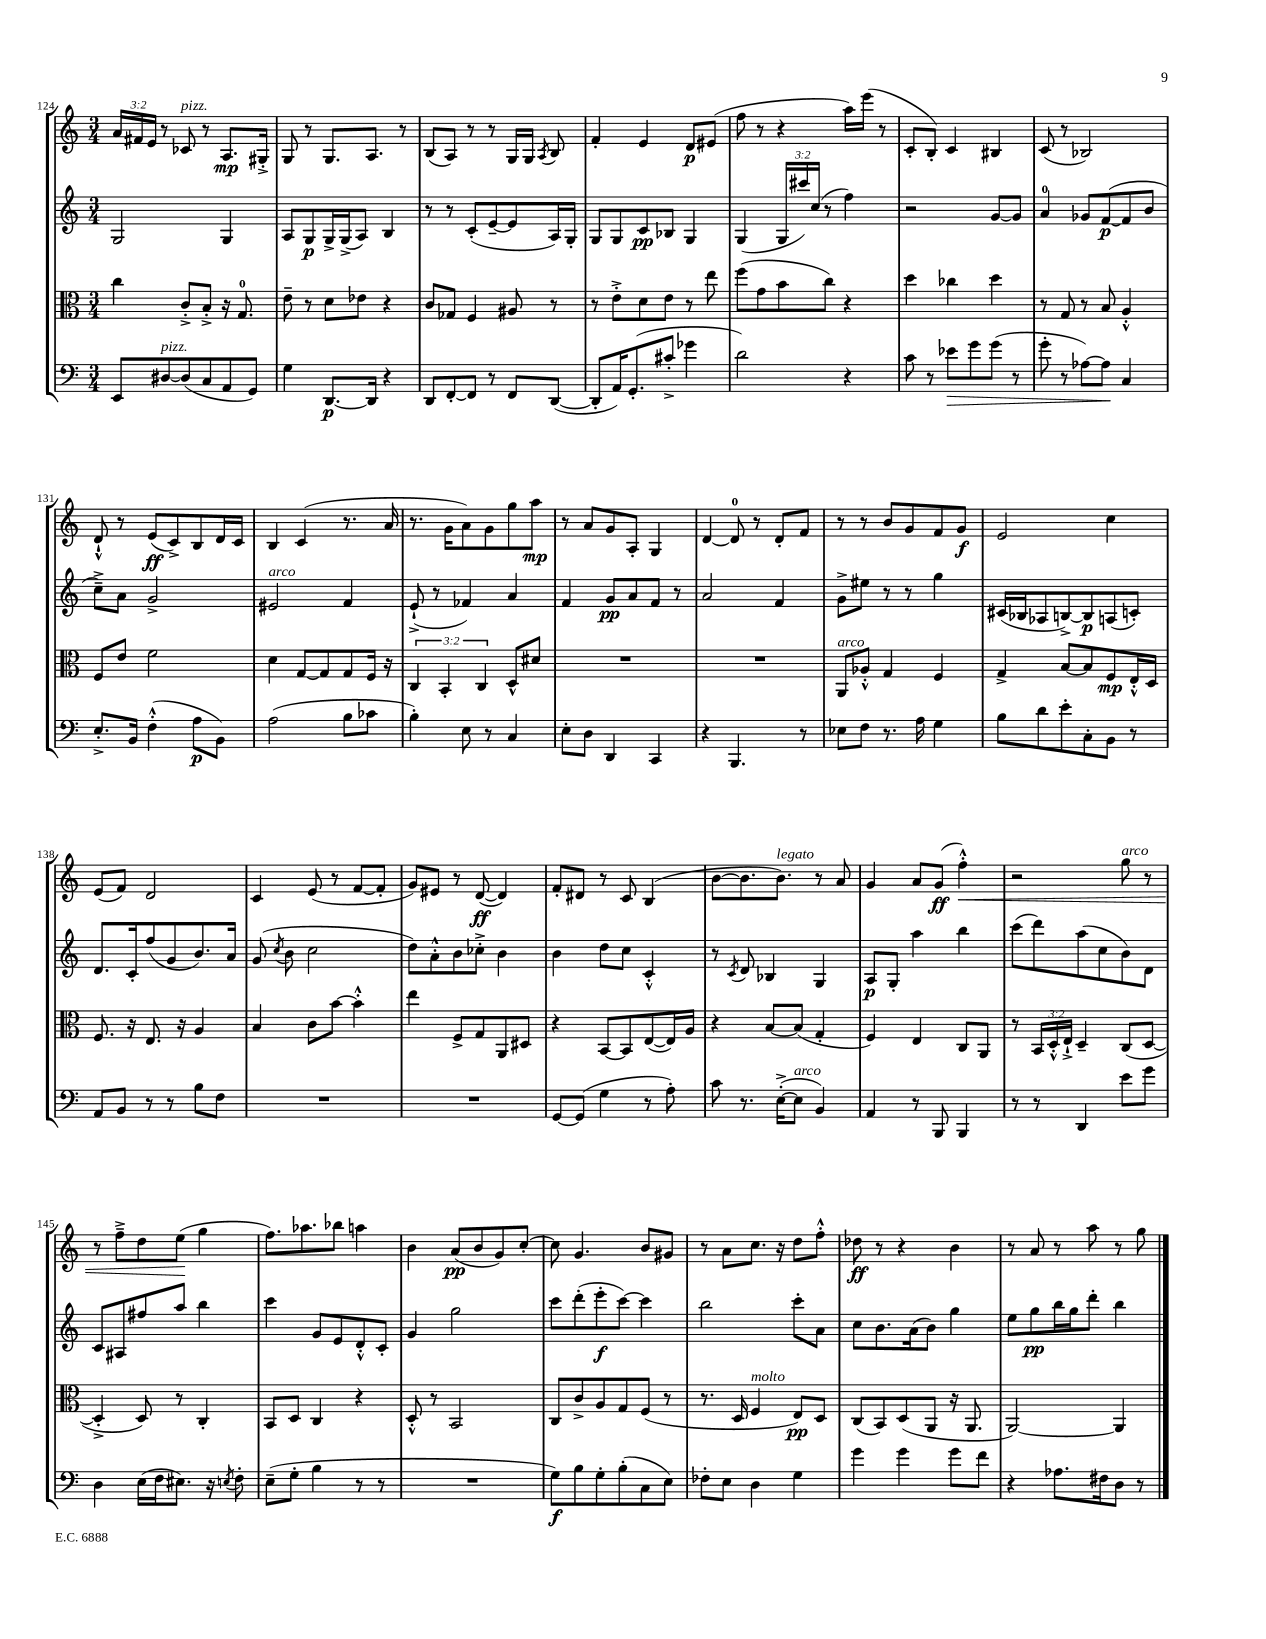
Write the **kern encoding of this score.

**kern	**kern	**kern	**kern
*staff4	*staff3	*staff2	*staff1
*clefF4	*clefC3	*clefG2	*clefG2
*k[]	*k[]	*k[]	*k[]
*M3/4	*M3/4	*M3/4	*M3/4
8EE	4cc	2G	24a
.	.	.	24f#
.	.	.	24e
[8D#	.	.	8r
(8D#]	8c'^	.	8c-
8C	8B'^	.	8r
8AA	16r	4G	8.A
.	8.G	.	.
8GG)	.	.	.
.	.	.	16G#'^
=	=	=	=
4G	8e~	8A	8G
.	8r	8G	8r
[8.DD	8d	16G^	8.G
.	.	(16G^	.
.	8e-	8A)	.
16DD]	.	.	8.A
4r	4r	4B	.
.	.	.	8r
=	=	=	=
8DD	8c	8r	(8B
[8FF'	8G-	8r	8A)
8FF]	4F	(8c'	8r
8r	.	[8e~	8r
8FF	8A#	8e]	16G
.	.	.	16G
.	.	.	8qA
([8DD	8r	16A)	8B
.	.	16G'	.
=	=	=	=
8DD']	8r	8G	4f'
16AA)	8e'^	8G	.
(8.GG'	.	.	.
.	8d	8c	4e
8c#'^	8e	8B-	.
4g-	8r	4G	8d
.	8ee	.	(8e#
=	=	=	=
2d)	(8ff	(4G	8ff
.	8g	.	8r
.	8b	24G	4r
.	.	24ccc#)	.
.	.	(24cc	.
.	8cc)	8r	.
4r	4r	4ff)	16aa)
.	.	.	(16eee
.	.	.	8r
=	=	=	=
8c	4dd	2r	8c'
8r	.	.	8B')
8e-	4cc-	.	4c
8g	.	.	.
(8g	4dd	[8g	4B#
8r	.	8g]	.
=	=	=	=
8g'	8r	4a	(8c
8r	8G	.	8r
[8A-)	8r	8g-	2B-)
8A-]	8B	([8f	.
4C	4A'^^	8f]	.
.	.	8b	.
=	=	=	=
8.E'^	8F	8cc~^)	8d`^^
.	8e	8a	8r
16BB	.	.	.
(4F'^^	2f	2g^	(8e
.	.	.	8c^)
8A	.	.	8B
8BB)	.	.	16d
.	.	.	16c
=	=	=	=
(2A	4d	2e#	4B
.	[8G	.	(4c
.	8G]	.	.
8B	8G	4f	8.r
8c-	16F	.	.
.	16r	.	16a
=	=	=	=
4B')	6C	(8e`^	8.r
.	.	8r	.
.	6BB'	.	.
.	.	.	16g
8E	.	4f-)	8a)
.	6C	.	.
8r	.	.	8g
4C	8D^^	4a	8gg
.	8d#	.	8aa
=	=	=	=
8E'	2.r	4f	8r
8D	.	.	8a
4DD	.	8g	8g
.	.	8a	8A'
4CC	.	8f	4G
.	.	8r	.
=	=	=	=
4r	2.r	2a	[4d
4.BBB	.	.	8d]
.	.	.	8r
.	.	4f	8d'
8r	.	.	8f
=	=	=	=
8E-	8AA	8g^	8r
8F	8A-'^^	8ee#	8r
8.r	4G	8r	8b
.	.	8r	8g
16A	.	.	.
4G	4F	4gg	8f
.	.	.	8g
=	=	=	=
8B	4G^	(16c#	2e
.	.	16B-	.
8d	.	8A-	.
8e'	[8B	[8B^)	.
8C'	8B]	8B]	.
8BB	8F	(8A	4cc
8r	16E'^^	8c')	.
.	16D	.	.
=	=	=	=
8AA	8.F	8.d	(8e
8BB	.	.	8f)
.	16r	16c'	.
8r	8.E	(8ff	2d
8r	.	8g	.
.	16r	.	.
8B	4A	8.b)	.
8F	.	.	.
.	.	16a	.
=	=	=	=
2.r	4B	(8g	4c
.	.	8qcc	.
.	.	8b	.
.	8c	2cc	(8e
.	[8b	.	8r
.	4b'^^]	.	[8f
.	.	.	8f']
=	=	=	=
2.r	4ee	8dd)	8g)
.	.	8a'^^	8e#
.	8F^	8b	8r
.	8G	8cc-'^	([8d
.	8AA	4b	4d])
.	8D#	.	.
=	=	=	=
[8GG	4r	4b	8f'
(8GG]	.	.	8d#
4G	[8BB	8dd	8r
.	8BB]	8cc	8c
8r	([8E	4c'^^	(4B
8A')	16E])	.	.
.	16A	.	.
=	=	=	=
8c	4r	8r	[8b
.	.	8qc	.
8.r	.	8d	8.b]
.	[8B	4B-	.
([16E'^	.	.	8.b)
8E]	(8B]	.	.
4BB)	4G'	4G	8r
.	.	.	8a
=	=	=	=
4AA	4F)	8A	4g
.	.	8G'	.
8r	4E	4aa	8a
8BBB	.	.	(8g
4BBB	8C	4bb	4ff'^^)
.	8AA	.	.
=	=	=	=
8r	8r	(8ccc	2r
8r	24BB	8ddd)	.
.	24D'^^	.	.
.	24E`^	.	.
4DD	4D~	(8aa	.
.	.	8cc	.
8e	(8C	8b)	8gg
8g	[8D	8d	8r
=	=	=	=
4D	4D'^]	8c	8r
.	.	8A#	8ff~^
(16E	8D)	8ff#	8dd
16F	.	.	.
8.E#)	8r	8aa	(8ee
.	4C'	4bb	4gg
16r	.	.	.
8qE	.	.	.
8F'	.	.	.
=	=	=	=
(8E~	8BB	4ccc	8.ff)
8G'	8D	.	.
.	.	.	8.aa-
4B	4C	8g	.
.	.	8e	8bb-
8r	4r	8d'^^	4aa
8r	.	8c'	.
=	=	=	=
2.r	8D'^^	4g	4b
.	8r	.	.
.	2BB	2gg	(8a
.	.	.	8b
.	.	.	8g)
.	.	.	[8cc'
=	=	=	=
8G)	8C	8ccc	8cc]
8B	8c^	(8ddd'	4.g
8G'	8A	8eee'	.
(8B'	8G	[8ccc)	.
8C	(8F	4ccc]	8b
8E)	8r	.	8g#
=	=	=	=
8F-'	8.r	2bb	8r
8E	.	.	8a
.	16D	.	.
4D	4F	.	8.cc
.	.	.	16r
4G	8E)	8ccc'	8dd
.	8D	8a	8ff'^^
=	=	=	=
4g	(8C	8cc	8dd-
.	8BB)	8.b	8r
4g	(8D	.	4r
.	.	(16a	.
.	8AA	8b)	.
8g	16r	4gg	4b
.	8.AA	.	.
8f	.	.	.
=	=	=	=
4r	[2AA)	8ee	8r
.	.	8gg	8a
8.A-	.	16bb	8r
.	.	16gg	.
.	.	8ddd'	8aa
16F#	.	.	.
8D	4AA]	4bb	8r
8r	.	.	8gg
==	==	==	==
*-	*-	*-	*-
